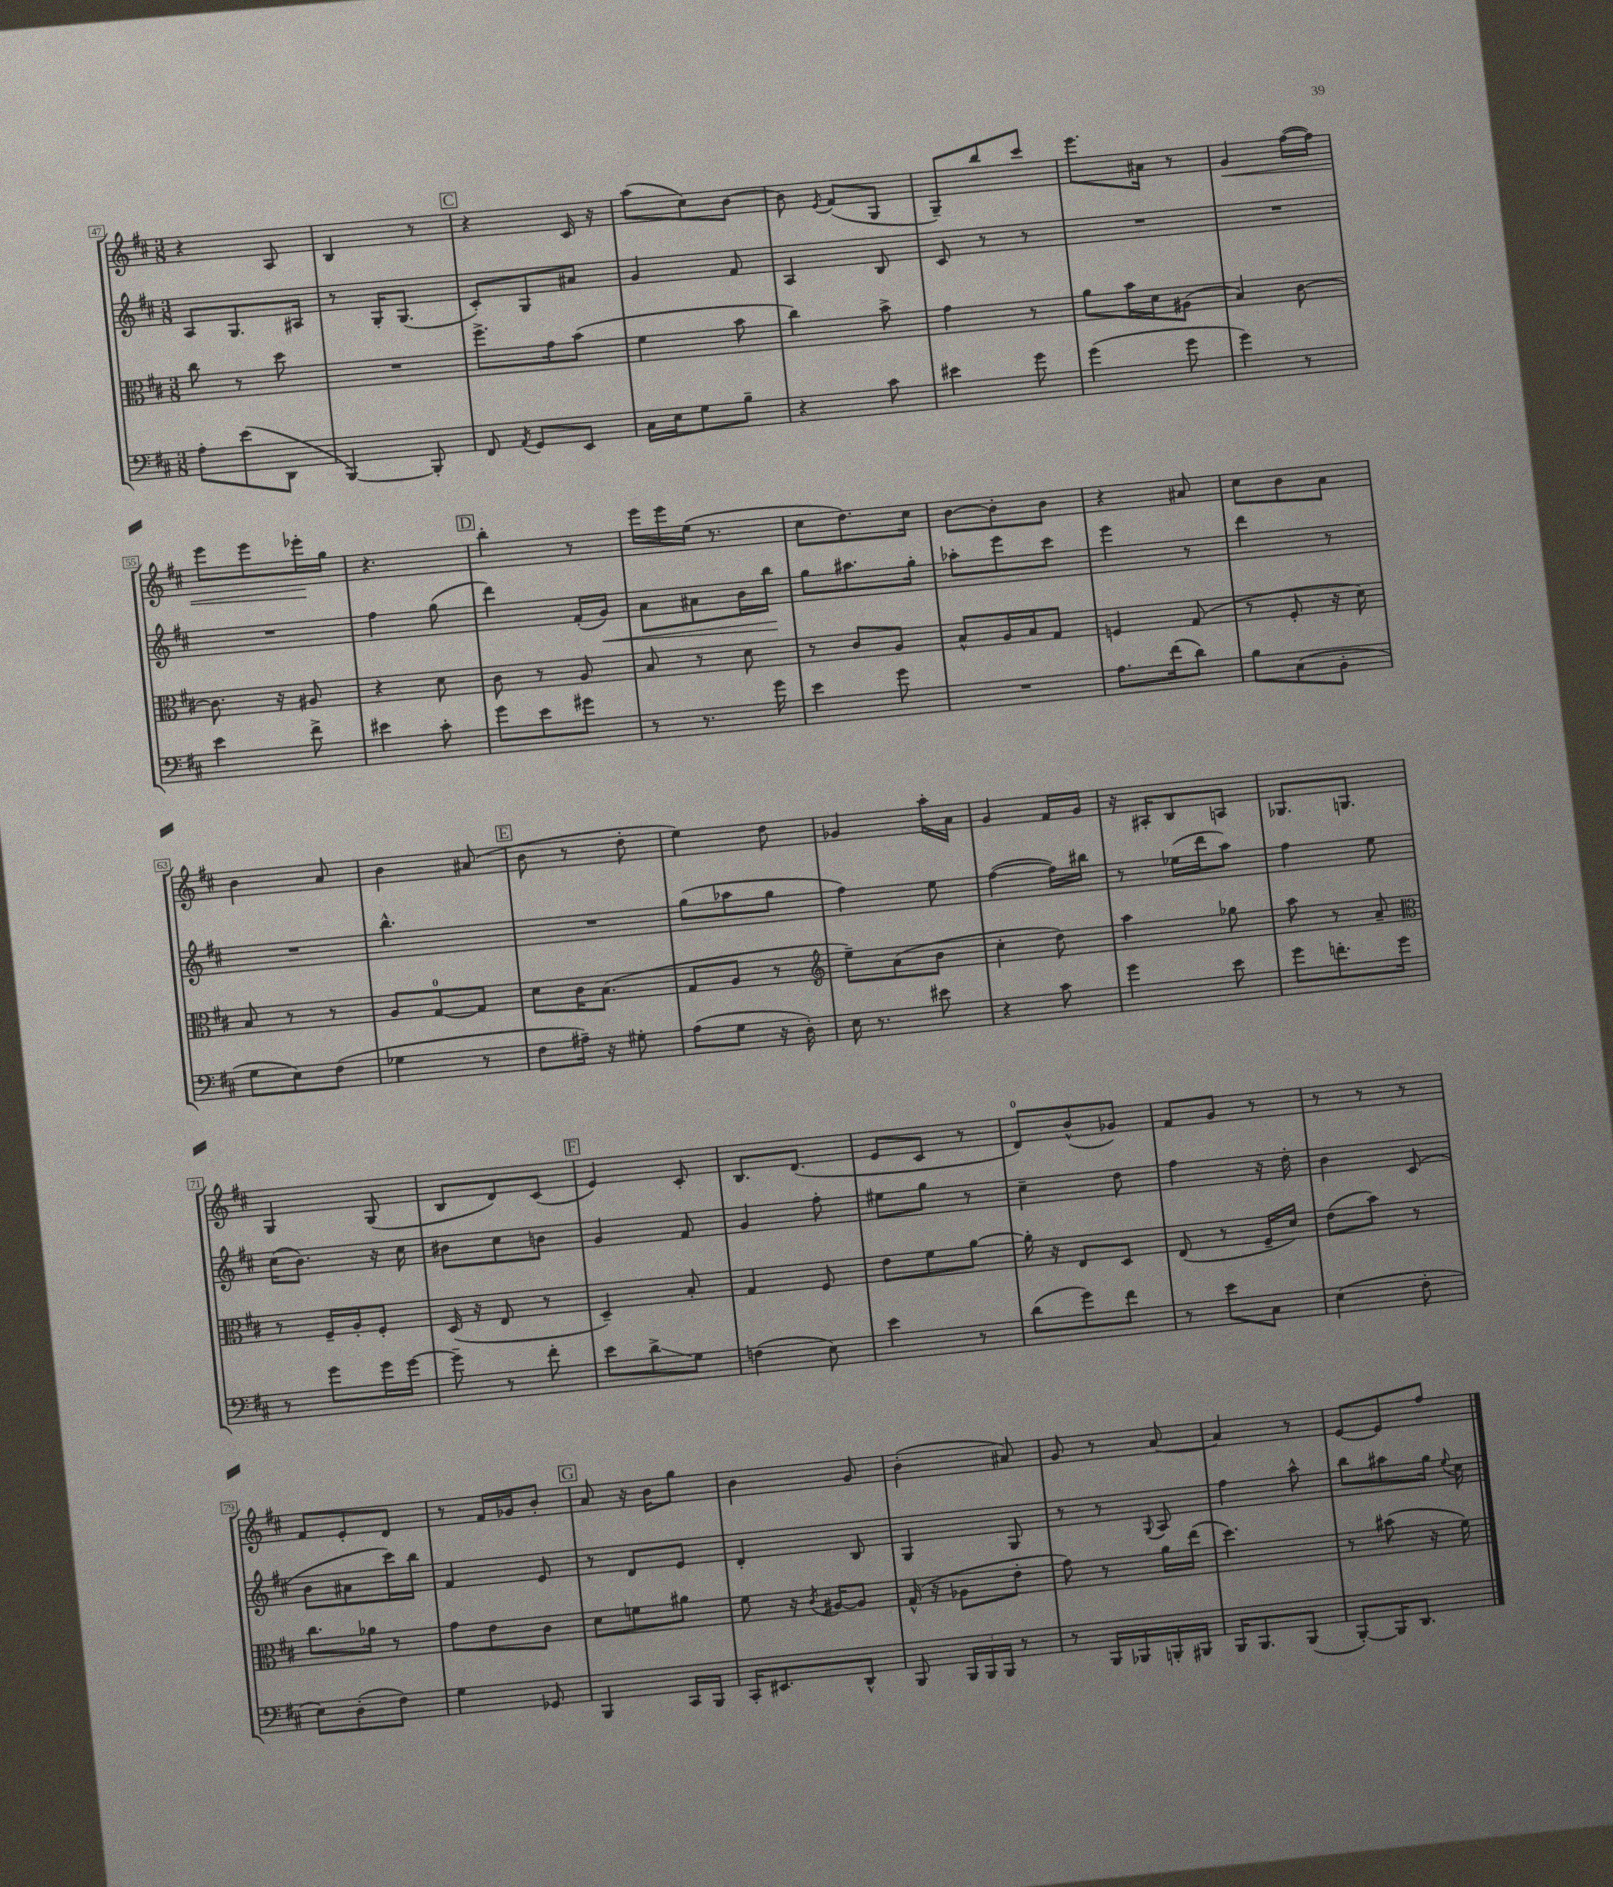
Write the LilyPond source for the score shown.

<<
\new StaffGroup <<
\new Staff = "s0" {
    \clef treble \key d \major \numericTimeSignature \time 3/8
    \autoBeamOff r4 a8 |
    b4 r8 |
    \mark \markup { \box "C" } r4 cis'16 r16 |
    a''8[( cis''8) b'8]~ |
    b'8 \acciaccatura { e'8 } fis'8[( g8] |
    g8[--) b''8 cis'''8] |
    e'''8.[ ais'16] r8 |
    g'4\< fis''16[~( fis''16]) |
    e'''8[ e'''8 ees'''16-.\! g''16] |
    r4. |
    \mark \markup { \box "D" } b''4-. r8 |
    e'''16[ e'''16 e''16]( r8. |
    cis''8[ d''8.) cis''16] |
    b'8[~ b'8-. b'8] |
    r4 ais'8 |
    cis''8[ b'8 a'8] |
    b'4 a'8 |
    b'4 ais'8( |
    \mark \markup { \box "E" } b'8 r8 d''8-. |
    e''4) d''8 |
    ges'4 a''16[-. a'16] |
    g'4 fis'16[ g'16] |
    r16 ais16[-. b8 a8] |
    ges8.[ g8.] |
    g4 g8( |
    b8[ d'8) cis'8]( |
    \mark \markup { \box "F" } e'4) cis'8-. |
    b8.[ d'8.]( |
    e'8[ cis'8] r8 |
    d'8[-0) b'8-^( ges'8]) |
    fis'8[ g'8] r8 |
    r8 r8 r8 |
    fis'8[ e'8-. d'8] |
    r8 fis'16[ ges'16 b'8]-. |
    \mark \markup { \box "G" } a'8 r16 b'16[ g''8] |
    b'4 g'8 |
    b'4-.( ais'8) |
    g'8 r8 a'8~ |
    a'4 r8 |
    e'8[~ e'8 fis''8] \bar "|." |
}
\new Staff = "s1" {
    \clef treble \key d \major \numericTimeSignature \time 3/8
    \autoBeamOff a8[ g8. ais16] |
    r8 g16[-. g8.]( |
    \mark \markup { \box "C" } cis'8[-.) g8 ais'8] |
    g'4 fis'8 |
    a4 b8 |
    cis'8 r8 r8 |
    R4. |
    R4. |
    R4. |
    fis''4 g''8( |
    \mark \markup { \box "D" } d'''4) fis'16[-.( g'16]\<) |
    a'8[ ais'8 b'16 b''16]\! |
    g''8[ ais''8. g''16]-. |
    aes''8[-. e'''8 cis'''8] |
    e'''4 r8 |
    d'''4 r8 |
    R4. |
    b''4.-^ |
    \mark \markup { \box "E" } R4. |
    g''8[( aes''8 g''8] |
    fis''4) e''8 |
    fis''4~( fis''16[) bis''16] |
    r8 ees''16[( d'''16 a''8]) |
    fis''4 e''8 |
    cis''16[( b'8.]) r16 cis''16 |
    bis'8[ cis''8 b'8] |
    \mark \markup { \box "F" } g'4 fis'8 |
    g'4 fis''8-. |
    eis''8[ g''8] r8 |
    cis''4-- d''8 |
    fis''4 r16 d''16-. |
    b'4 cis'8( |
    b'8[ ais'8 cis'''16) b''16] |
    fis'4 e'8 |
    \mark \markup { \box "G" } r8 d'8[ e'8] |
    d'4-. b8 |
    g4 g8 |
    r8 r8 \appoggiatura { g8 } a8 |
    fis''4 a''8-^ |
    b''8[ ais''8 g''16] \appoggiatura { e''8 } cis''16 \bar "|." |
}
\new Staff = "s2" {
    \clef alto \key d \major \numericTimeSignature \time 3/8
    \autoBeamOff cis''8 r8 d''8 |
    R4. |
    \mark \markup { \box "C" } fis''8.[-> g'16 b'8]( |
    fis'4 b'8 |
    cis''4) b'8-> |
    g'4 r8 |
    a'8[ b'16 d'16 ais8]( |
    b4) cis'8~ |
    cis'8. r16 ais8 |
    r4 d'8 |
    \mark \markup { \box "D" } cis'8 r8 a8 |
    b8 r8 d'8 |
    r8 cis'8[ a8] |
    b8[-^ a16 b16 g8] |
    f4 g8( |
    r8 fis8-. r16 d'16) |
    b8 r8 r8 |
    a8[ g8-0~ g8] |
    \mark \markup { \box "E" } d'8[ cis'16 b8.]( |
    g8[ a8] r8 |
    \clef treble e''8[--) a'8( b'8] |
    cis''4-. d''8) |
    a''4 ges''8 |
    a''8 r8 a'8-- |
    \clef alto r8 fis16[-- a16-. fis8]-. |
    d16( r16 e8 r8 |
    \mark \markup { \box "F" } d4--) b8-. |
    g4 fis8 |
    e'8[ fis'8 a'8]~ |
    a'16-. r16 e8[ d8] |
    e8( r8 fis16[-- d'16]) |
    e'8[( b'8]) r8 |
    cis''8.[ aes'16] r8 |
    g'8[ e'8 cis'8] |
    \mark \markup { \box "G" } d'8[ f'8 ais'8] |
    fis'8 r16 \acciaccatura { cis'8 } ais16[~ ais8] |
    g16-^( r16 aes8[ e'8]-. |
    g'8) r8 a'16[ e''16]( |
    d''4.) |
    r8 bis'8( r16 fis'16) \bar "|." |
}
\new Staff = "s3" {
    \clef bass \key d \major \numericTimeSignature \time 3/8
    \autoBeamOff a8[-. e'8( d,8] |
    b,,4~) b,,8-. |
    \mark \markup { \box "C" } fis,8 \acciaccatura { a,8 } g,8[ e,8] |
    cis16[ e16 g8 b8]-- |
    r4 cis'8 |
    eis'4 g'8 |
    g'4( g'8 |
    g'4) r8 |
    e'4 fis'8-> |
    eis'4 cis'8-. |
    \mark \markup { \box "D" } g'8[ e'8 gis'8] |
    r8 r8. g'16 |
    e'4 g'8 |
    R4. |
    a8.[ fis'16( d'8]) |
    b8[ cis8( b,8]-. |
    g8[ e8) fis8]( |
    ges4 r8 |
    \mark \markup { \box "E" } fis8[ ais16]--) r16 gis8-. |
    a8[( g8] r16 d16-.) |
    e16 r8. eis'8 |
    r4 cis'8 |
    g'4 e'8 |
    g'8[ f'8.-. g'16] |
    r8 g'8[ g'16 g'16]~ |
    g'8-- r8 fis'8-. |
    \mark \markup { \box "F" } e'8[ d'8->\glissando g8] |
    f4( e8) |
    e'4 r8 |
    d'8[( g'8) fis'8] |
    r8 e'8[ cis8] |
    e4( fis8-. |
    e8[) d8-.( fis8]) |
    g4 ges,8 |
    \mark \markup { \box "G" } b,,4 cis,16[ b,,16] |
    cis,16[-. eis,8. d,8]-^ |
    b,,8 \tuplet 3/2 { b,,16[ b,,16 b,,16] } r8 |
    r8 b,,16[ bes,,16 b,,16-. bis,,16] |
    b,,16[ b,,8. b,,8]( |
    b,,8[~-.) b,,16 d,8.] \bar "|." |
}
>>
>>
\layout { \context { \Score currentBarNumber = #47 \override BarNumber.stencil = #(make-stencil-boxer 0.1 0.3 ly:text-interface::print) } }
